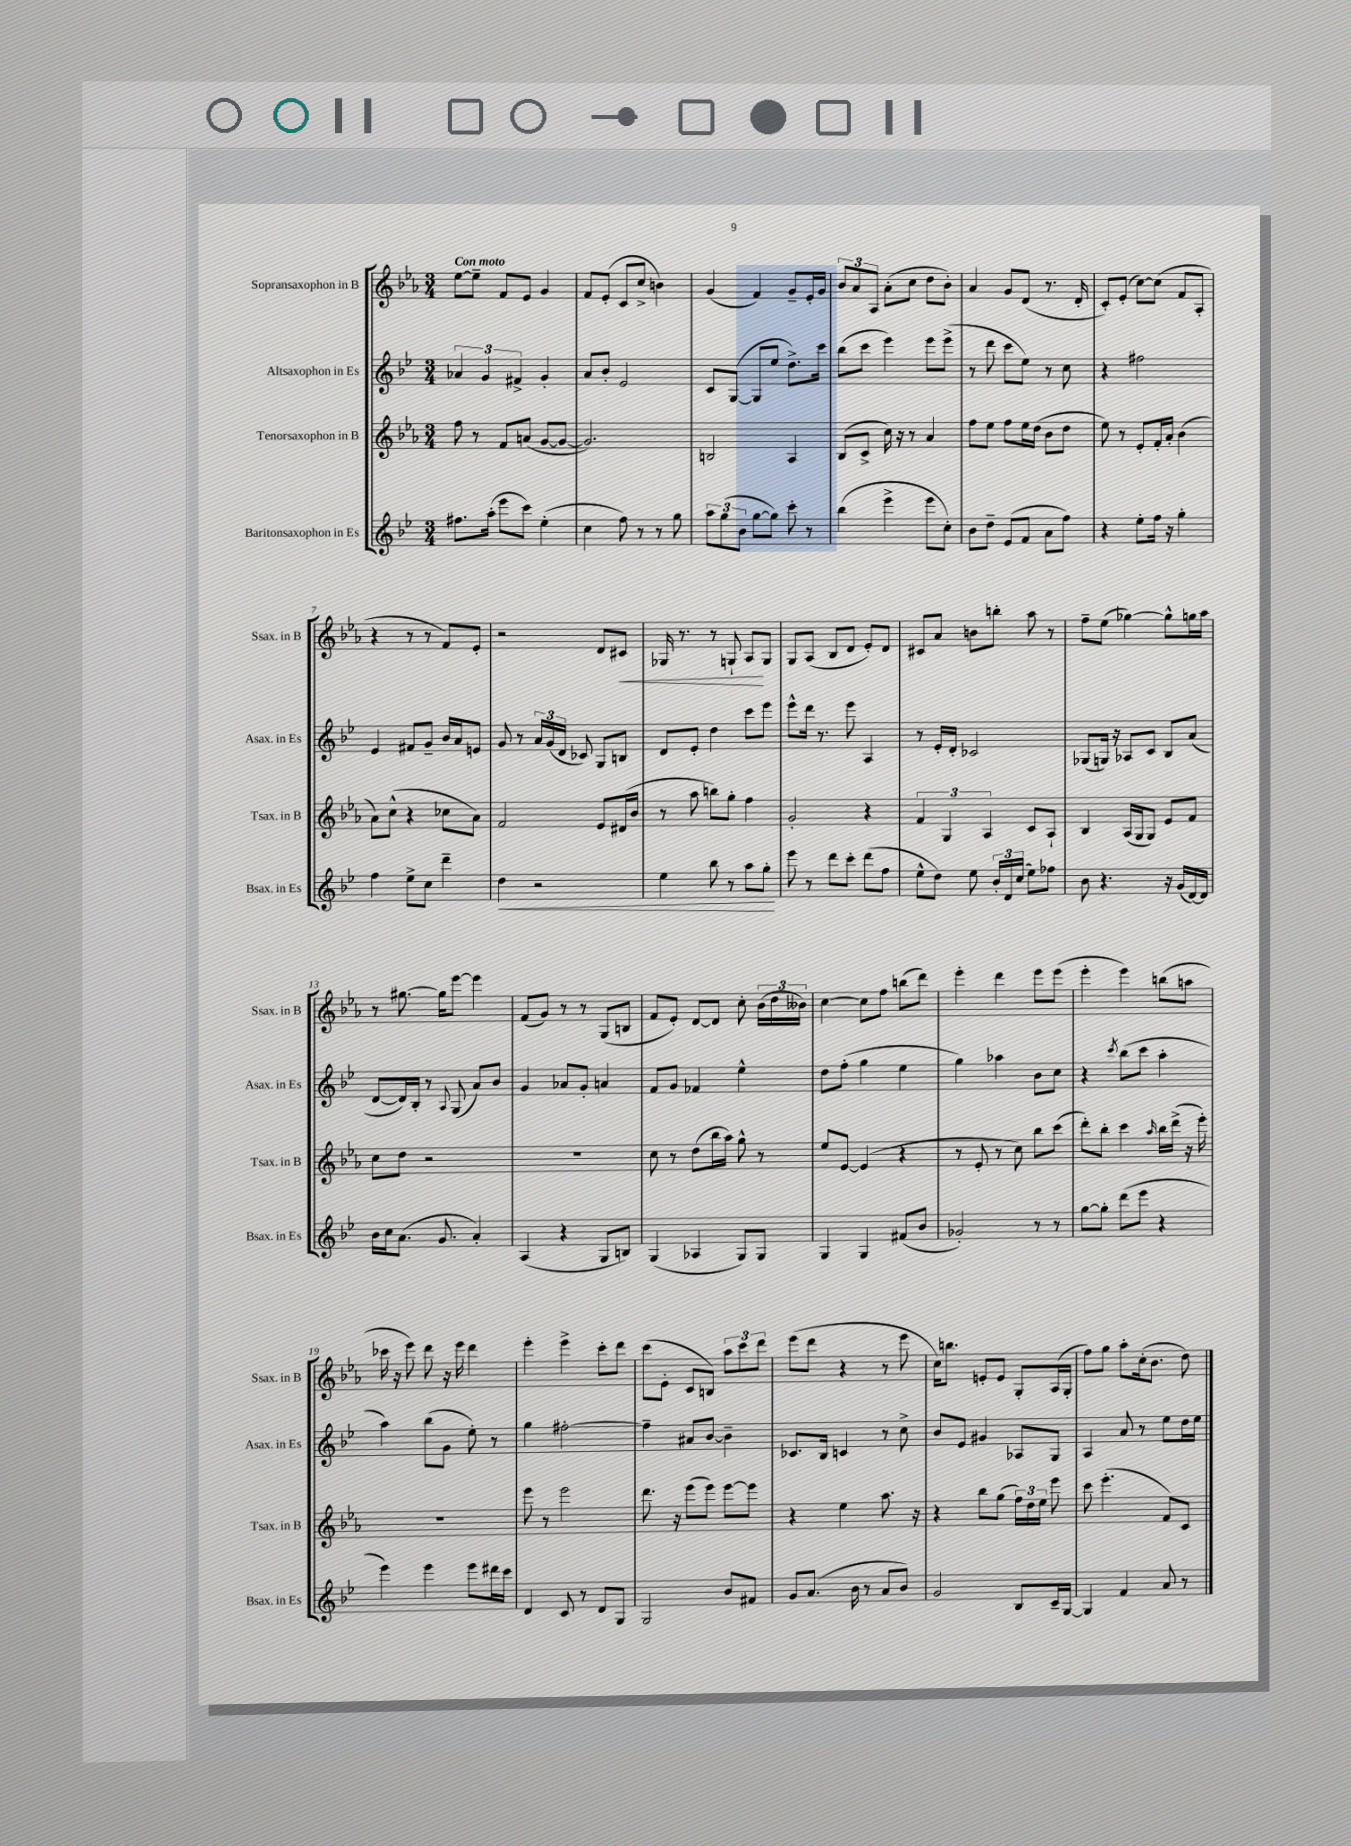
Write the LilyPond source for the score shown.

<<
\new StaffGroup <<
\new Staff = "s0" \with { instrumentName = "Sopransaxophon in B" shortInstrumentName = "Ssax. in B" } {
    \clef treble \key ees \major \numericTimeSignature \time 3/4 \tempo "Con moto"
    \autoBeamOff ees''8[~ ees''8]-- f'8[ ees'8] g'4 |
    f'8[ ees'8]-.( c'8[ c''8]-> b'4) |
    g'4( f'4) g'8[-- ees'16-. g'16] |
    \tuplet 3/2 { bes'8[ aes'8 aes8] } aes'8[-.( c''8] d''8[ bes'8]-.) |
    aes'4 g'8[ d'8]( r8. d'16-. |
    c'8[-.) ees'8]-.( c''8[~) c''8]( f'8[ aes8]-. |
    r4 r8 r8 f'8[) ees'8]-. |
    r2 d'8[ cis'8]\< |
    ges16 r8. r8 g8-! aes8[\! g8] |
    g8[ aes8]( bes8[ d'8] ees'8[-.) d'8] |
    cis'8[ aes'8] b'8[ b''8]-. aes''8 r8 |
    f''8[-- ees''8]( ges''4~) ges''8[-^ g''16 aes''16] |
    r8 gis''8.~ gis''16[ ees'''8]~ ees'''4 |
    f'8[( g'8]) r8 r8 g8[( b8] |
    f'8[ ees'8]-.) d'8[~ d'8] c''8-. \tuplet 3/2 { bes'16[( d''16 beses'16]) } |
    c''4~ c''8[ f''8] b''8[( d'''8]) |
    ees'''4-. d'''4 ees'''8[ ees'''8]( |
    ees'''4-. ees'''4) b''8[( a''8] |
    ces'''16 r16 ees'''8) d'''8 r16 ees'''16 d'''4 |
    ees'''4-. ees'''4-> c'''8[-. d'''8] |
    c'''8[( ees'8]-. c'8[ b8]) \tuplet 3/2 { aes''8[ c'''8 d'''8] } |
    ees'''8[( d'''8] r4 r8 ees'''8 |
    c''16[) b''8.] e'8[-. e'8] g8[-. aes16( g16]-. |
    f''8[) g''8] aes''8[-. c''16-.( bes'8.] d''8) \bar "|." |
}
\new Staff = "s1" \with { instrumentName = "Altsaxophon in Es" shortInstrumentName = "Asax. in Es" } {
    \clef treble \key bes \major \numericTimeSignature \time 3/4
    \autoBeamOff \tuplet 3/2 { aes'4 g'4 fis'4-> } g'4-. |
    a'8[ bes'8]-. ees'2 |
    c'8[ g8]~( g8[ ees''8] d''8.[->) c'''16] |
    bes''8[( c'''8] ees'''4) ees'''8[ ees'''8]->( |
    r8 d'''8 c'''8[ ees''8]) r8 c''8 |
    r4 fis''2 |
    ees'4 fis'8[ g'8]-- bes'16[ a'16 e'8] |
    g'8 r8 \tuplet 3/2 { a'16[ g'16( d'16] } ces'8) g8[ b8] |
    d'8[ ees'8]-. d''4 c'''8[ ees'''8] |
    ees'''8[-^ d'''16] r8. ees'''8 a4 |
    r8 ees'16[-. d'16]-. ces'2 |
    ges8[( g16]) r16 aes8[ c'8] bes8[ a'8]( |
    d'8[~ d'16) bes16]-. r8 \appoggiatura { a8 } g8( a'8[) bes'8] |
    g'4 aes'8[ g'8]-. a'4 |
    f'8[ g'8] fes'4 ees''4-^ |
    d''8[ f''8]-.( g''4 ees''4 |
    g''4) aes''4 bes'8[ c''8] |
    r4 \acciaccatura { c'''8 } bes''8[( c'''8] a''4-. |
    a''4) bes''8[( g'8] ees''8-.) r8 |
    g''4 fis''2~-. |
    fis''4-- ais'8[ bes'8]~ bes'4-- |
    ces'8.[ bes16] c'4 r8 c''8-> |
    bes'8[ ees'8] gis'4 aes8[ g8] |
    a4 a'8 r8 ees''8[ d''16 ees''16] \bar "|." |
}
\new Staff = "s2" \with { instrumentName = "Tenorsaxophon in B" shortInstrumentName = "Tsax. in B" } {
    \clef treble \key ees \major \numericTimeSignature \time 3/4
    \autoBeamOff f''8 r8 f'8[ a'8]( g'8[~ g'8]~ |
    g'2.) |
    b2 aes4 |
    bes8[( c'8]-> c''16) r16 r8 aes'4 |
    f''8[ ees''8] f''8[ ees''16 d''16]( bes'8[ d''8] |
    ees''8) r8 ees'8[-. f'16-. aes'16]-. bes'4( |
    aes'8[) c''8]-^( r4 ces''8[ aes'8]) |
    f'2 ees'8[ dis'16( bes'16] |
    r8 aes''8 b''8[) g''8]-. f''4 |
    g'2-. r4 |
    \tuplet 3/2 { f'4 g4 aes4 } c'8[ aes8]-! |
    bes4 aes16[( g16 g8]) ees'8[ f'8] |
    c''8[ d''8] r2 |
    R2. |
    c''8 r8 d''8[( bes''16 aes''16]) g''8-^ r8 |
    ees''8[ ees'8]~ ees'4( r4 |
    r8 ees'8-. r8 c''8) bes''8[ c'''8]( |
    d'''8[-.) bes''8]-. c'''4 \grace { aes''16 } bes''16[ d'''16]->( r16 ees'''16-.) |
    R2. |
    ees'''8 r8 ees'''2 |
    d'''8. r16 ees'''8[( ees'''8]) ees'''8[~ ees'''8] |
    r4 ees''4 aes''8. r16 |
    r4 bes''8[ g''8]( \tuplet 3/2 { f''16[) d''16 ees''16] } ees'''8 |
    c'''8 ees'''4.-.( f'8[) c'8] \bar "|." |
}
\new Staff = "s3" \with { instrumentName = "Baritonsaxophon in Es" shortInstrumentName = "Bsax. in Es" } {
    \clef treble \key bes \major \numericTimeSignature \time 3/4
    \autoBeamOff fis''8.[ a''16]-.( ees'''8[ c'''8]) ees''4-.( |
    c''4 f''8) r8 r8 g''8 |
    \tuplet 3/2 { a''8[ g''8( bes'8] } g''8[~ g''8]) c'''8-. r8 |
    bes''4( ees'''4-> ees'''8[ c''8]-.) |
    bes'8[ d''8]-- ees'8[( f'8] a'8[ f''8]) |
    r4 ees''8[-. f''16] r16 g''4-. |
    f''4 ees''8[-> c''8] d'''4-- |
    d''4\< r2 |
    ees''4 bes''8 r8 a''8[ g''8]-.\! |
    ees'''8 r8 d'''8[ c'''8]-. d'''8[( f''8] |
    ees''8[-^ d''8]) ees''8 \tuplet 3/2 { bes'16[-. d'16 c''16]( } ees''8[) fes''8] |
    bes'8 r4. r16 g'16[( d'16~) d'16] |
    bes'16[ c''16 a'8.]( g'8. a'4-.) |
    a4( r4 g8[ b8]) |
    g4( aes4 g8[) g8] |
    g4 g4 fis'8[( bes'8] |
    ges'2-.) r8 r8 |
    g''8[~ g''8]-. d'''8[( ees'''8] r4 |
    ees'''4) ees'''4 ees'''8[ dis'''16 c'''16] |
    d'4 c'8 r8 d'8[ g8] |
    g2 bes'8[ fis'8] |
    g'8[ a'8.]( bes'16 r8 a'8[ bes'8]) |
    g'2 bes8[ c'16-- g16]~ |
    g4 f'4 a'8 r8 \bar "|." |
}
>>
>>
